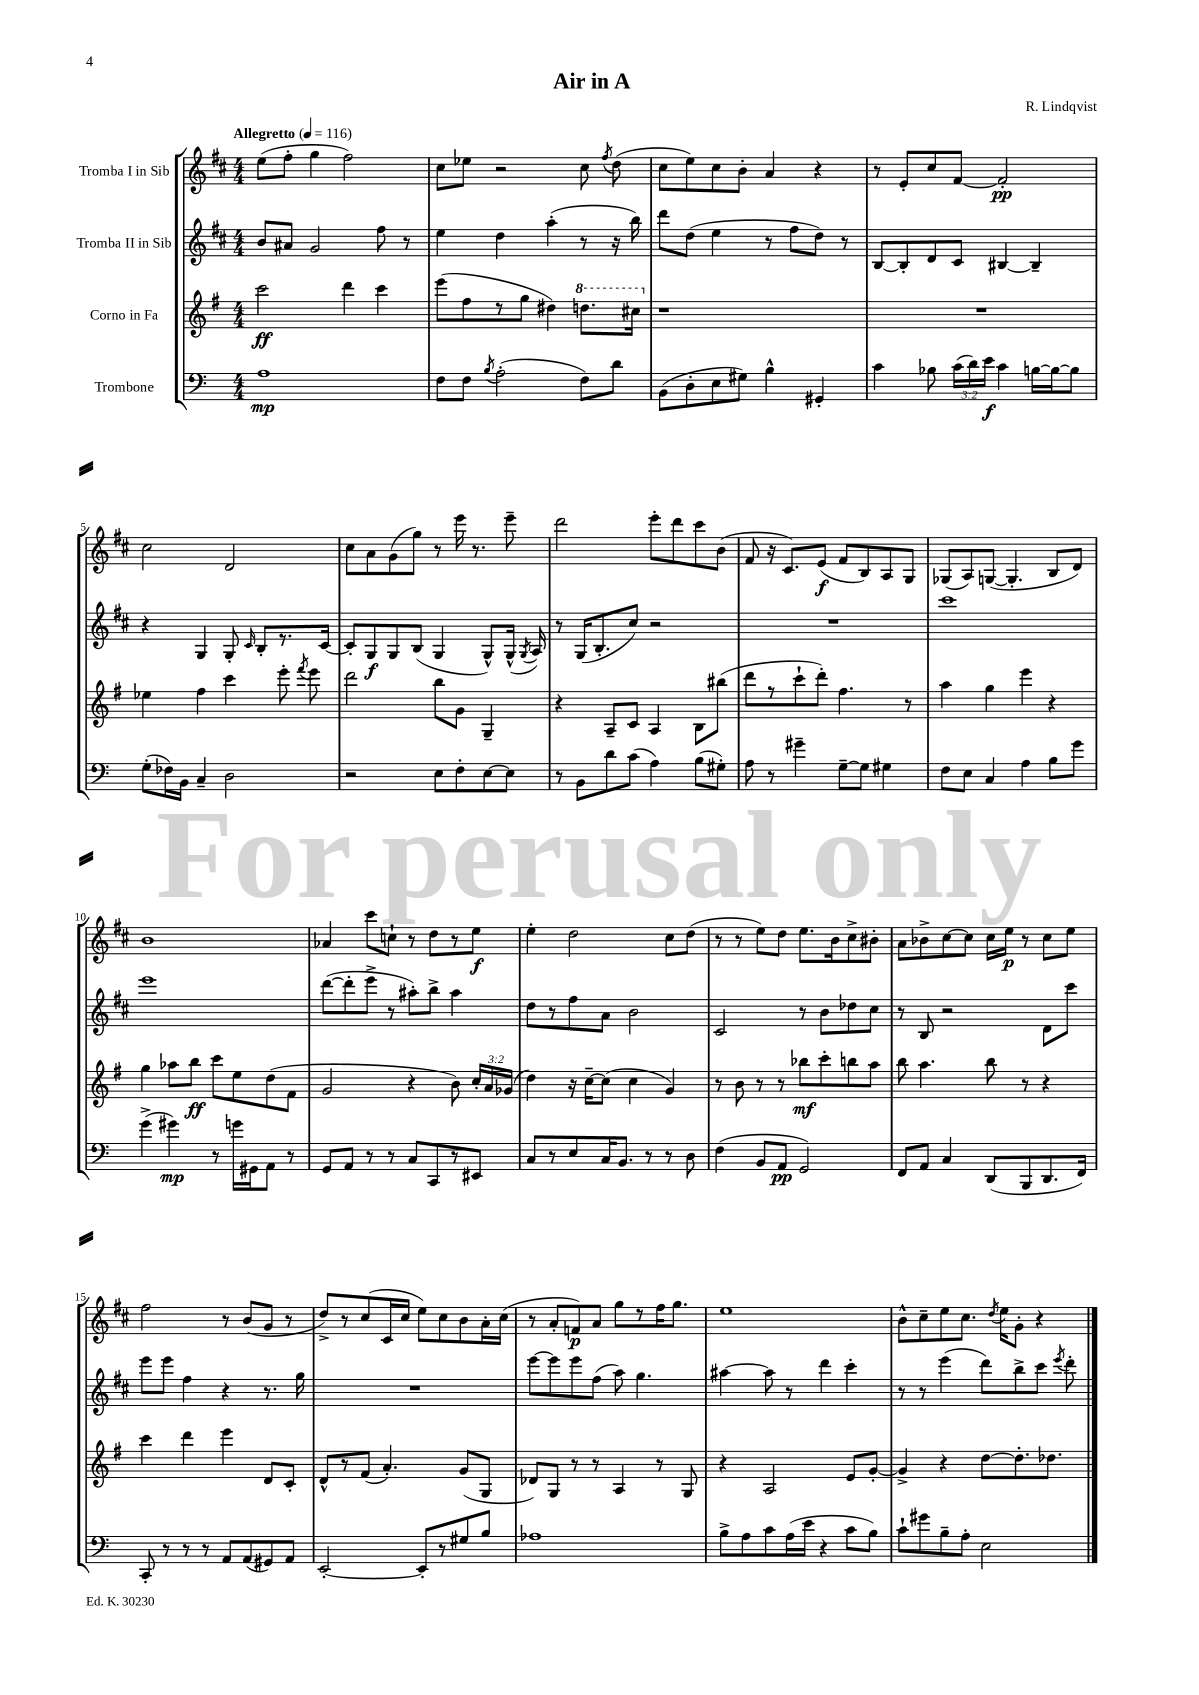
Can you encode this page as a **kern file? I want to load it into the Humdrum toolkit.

**kern	**kern	**kern	**kern
*staff4	*staff3	*staff2	*staff1
*clefF4	*clefG2	*clefG2	*clefG2
*k[]	*k[f#]	*k[f#c#]	*k[f#c#]
*M4/4	*M4/4	*M4/4	*M4/4
*MM116	*MM116	*MM116	*MM116
1A	2ccc	8b	(8ee
.	.	8a#	8ff#'
.	.	2g	4gg
.	4ddd	.	2ff#)
.	4ccc	8ff#	.
.	.	8r	.
=	=	=	=
8F	(8eee	4ee	8cc#
8F	8ff#	.	8ee-
8qB	.	.	.
(2A'	8r	4dd	2r
.	8gg	.	.
.	4dd#)	(4aa'	.
8F)	8.ddd	8r	8cc#
.	.	.	8qff#
8d	.	16r	(8dd
.	16ccc#	16bb)	.
=	=	=	=
(8BB	1r	8ddd	8cc#
8D'	.	(8dd	8ee)
8E	.	4ee	8cc#
8G#)	.	.	8b'
4B^^	.	8r	4a
.	.	8ff#	.
4GG#'	.	8dd)	4r
.	.	8r	.
=	=	=	=
4c	1r	[8B	8r
.	.	8B']	8e'
8B-	.	8d	8cc#
(24c	.	8c#	[8f#
24d)	.	.	.
24e	.	.	.
4c	.	[4B#	2f#']
[16B	.	4B#~]	.
16B_	.	.	.
8B]	.	.	.
=	=	=	=
(8G'	4ee-	4r	2cc#
16F-)	.	.	.
16BB	.	.	.
4C~	4ff#	4G	.
2D	4ccc	8G'	2d
.	.	16qqc#	.
.	.	8B'	.
.	8eee'	8.r	.
.	8qfff#	.	.
.	8eee	.	.
.	.	[16c#	.
=	=	=	=
2r	2ddd	8c#']	8cc#
.	.	8G	8a
.	.	8G	(8g
.	.	(8B	8gg)
8E	8bb	4G	8r
8F'	8g	.	16eee
.	.	.	8.r
[8E	4G~	8G^^)	.
8E]	.	(16G^^	8eee~
.	.	8qG	.
.	.	16A)	.
=	=	=	=
8r	4r	8r	2ddd
8BB	.	(16G	.
.	.	8.B'	.
8d	8A~	.	.
(8c	8c	8cc#)	.
4A)	4A	2r	8eee'
.	.	.	8ddd
(8B	8B	.	8ccc#
8G#')	(8bb#	.	(8b
=	=	=	=
8A	8ddd	1r	8f#
8r	8r	.	16r
.	.	.	8.c#)
4g#~	8ccc`	.	.
.	8ddd')	.	(8e
[8G~	4.ff#	.	8f#
8G]	.	.	8B)
4G#	.	.	8A
.	8r	.	8G
=	=	=	=
8F	4aa	1ccc#	(8G-
8E	.	.	8A)
4C	4gg	.	([8G
.	.	.	4.G']
4A	4eee	.	.
8B	4r	.	8B
8g	.	.	8d)
=	=	=	=
(4g^	4gg	1eee	1b
4g#)	8aa-	.	.
.	8bb	.	.
8r	8ccc	.	.
16g	8ee	.	.
16GG#	.	.	.
8AA	(8dd	.	.
8r	8f#	.	.
=	=	=	=
8GG	2g	([8ddd	4a-
8AA	.	8ddd']	.
8r	.	8eee^	8ccc#
8r	.	8r	8cc`
8C	4r	8aa#')	8r
8CC	.	8bb^	8dd
8r	8b)	4aa#	8r
8EE#	24cc'	.	8ee
.	24a	.	.
.	(24g-	.	.
=	=	=	=
8C	4dd)	8dd	4ee'
8r	.	8r	.
8E	16r	8ff#	2dd
.	[16cc~	.	.
16C	(8cc]	8a	.
8.BB	.	.	.
.	4cc	2b	.
8r	.	.	.
8r	4g)	.	8cc#
8D	.	.	(8dd
=	=	=	=
(4F	8r	2c#	8r
.	8b	.	8r
8BB	8r	.	8ee)
8AA	8r	.	8dd
2GG)	8bb-	8r	8.ee
.	8ccc'	8b	.
.	.	.	16b
.	8bb	8dd-	8cc#^
.	8aa	8cc#	8b#'
=	=	=	=
8FF	8bb	8r	8a
8AA	4.aa	8B	8b-^
4C	.	2r	[8cc#
.	.	.	8cc#]
(8DD	8bb	.	16cc#
.	.	.	16ee
8BBB	8r	.	8r
8.DD	4r	8d	8cc#
.	.	8ccc#	8ee
16FF)	.	.	.
=	=	=	=
8CC'	4ccc	8eee	2ff#
8r	.	8eee	.
8r	4ddd	4ff#	.
8r	.	.	.
8AA	4eee	4r	8r
(8AA	.	.	(8b
8GG#)	8d	8.r	8g
8AA	8c'	.	8r
.	.	16gg	.
=	=	=	=
[2EE'	8d^^	1r	8dd^)
.	8r	.	8r
.	(8f#	.	(8cc#
.	4.a')	.	16c#
.	.	.	16cc#
8EE']	.	.	8ee)
8r	.	.	8cc#
8G#	(8g	.	8b
8B	8G	.	16a'
.	.	.	(16cc#
=	=	=	=
1A-	8d-)	[8eee	8r
.	8G	8eee]	8a'
.	8r	8eee	8f)
.	8r	(8ff#	8a
.	4A	8aa)	8gg
.	.	4.gg	8r
.	8r	.	16ff#
.	.	.	8.gg
.	8G	.	.
=	=	=	=
8B^	4r	[4aa#	1ee
8A	.	.	.
8c	2A	8aa#]	.
(16A	.	8r	.
16e	.	.	.
4r	.	4ddd	.
8c	8e	4ccc#'	.
8B)	[8g'	.	.
=	=	=	=
8c`	4g^]	8r	8b^^
8g#	.	8r	8cc#~
8B~	4r	(4eee	8ee
8A'	.	.	8.cc#
2E	[8dd	8ddd)	.
.	.	.	8qdd
.	.	.	16ee
.	8.dd']	8bb^	8g'
.	.	8ccc#	4r
.	8.dd-	.	.
.	.	8qeee	.
.	.	8ddd'	.
==	==	==	==
*-	*-	*-	*-
